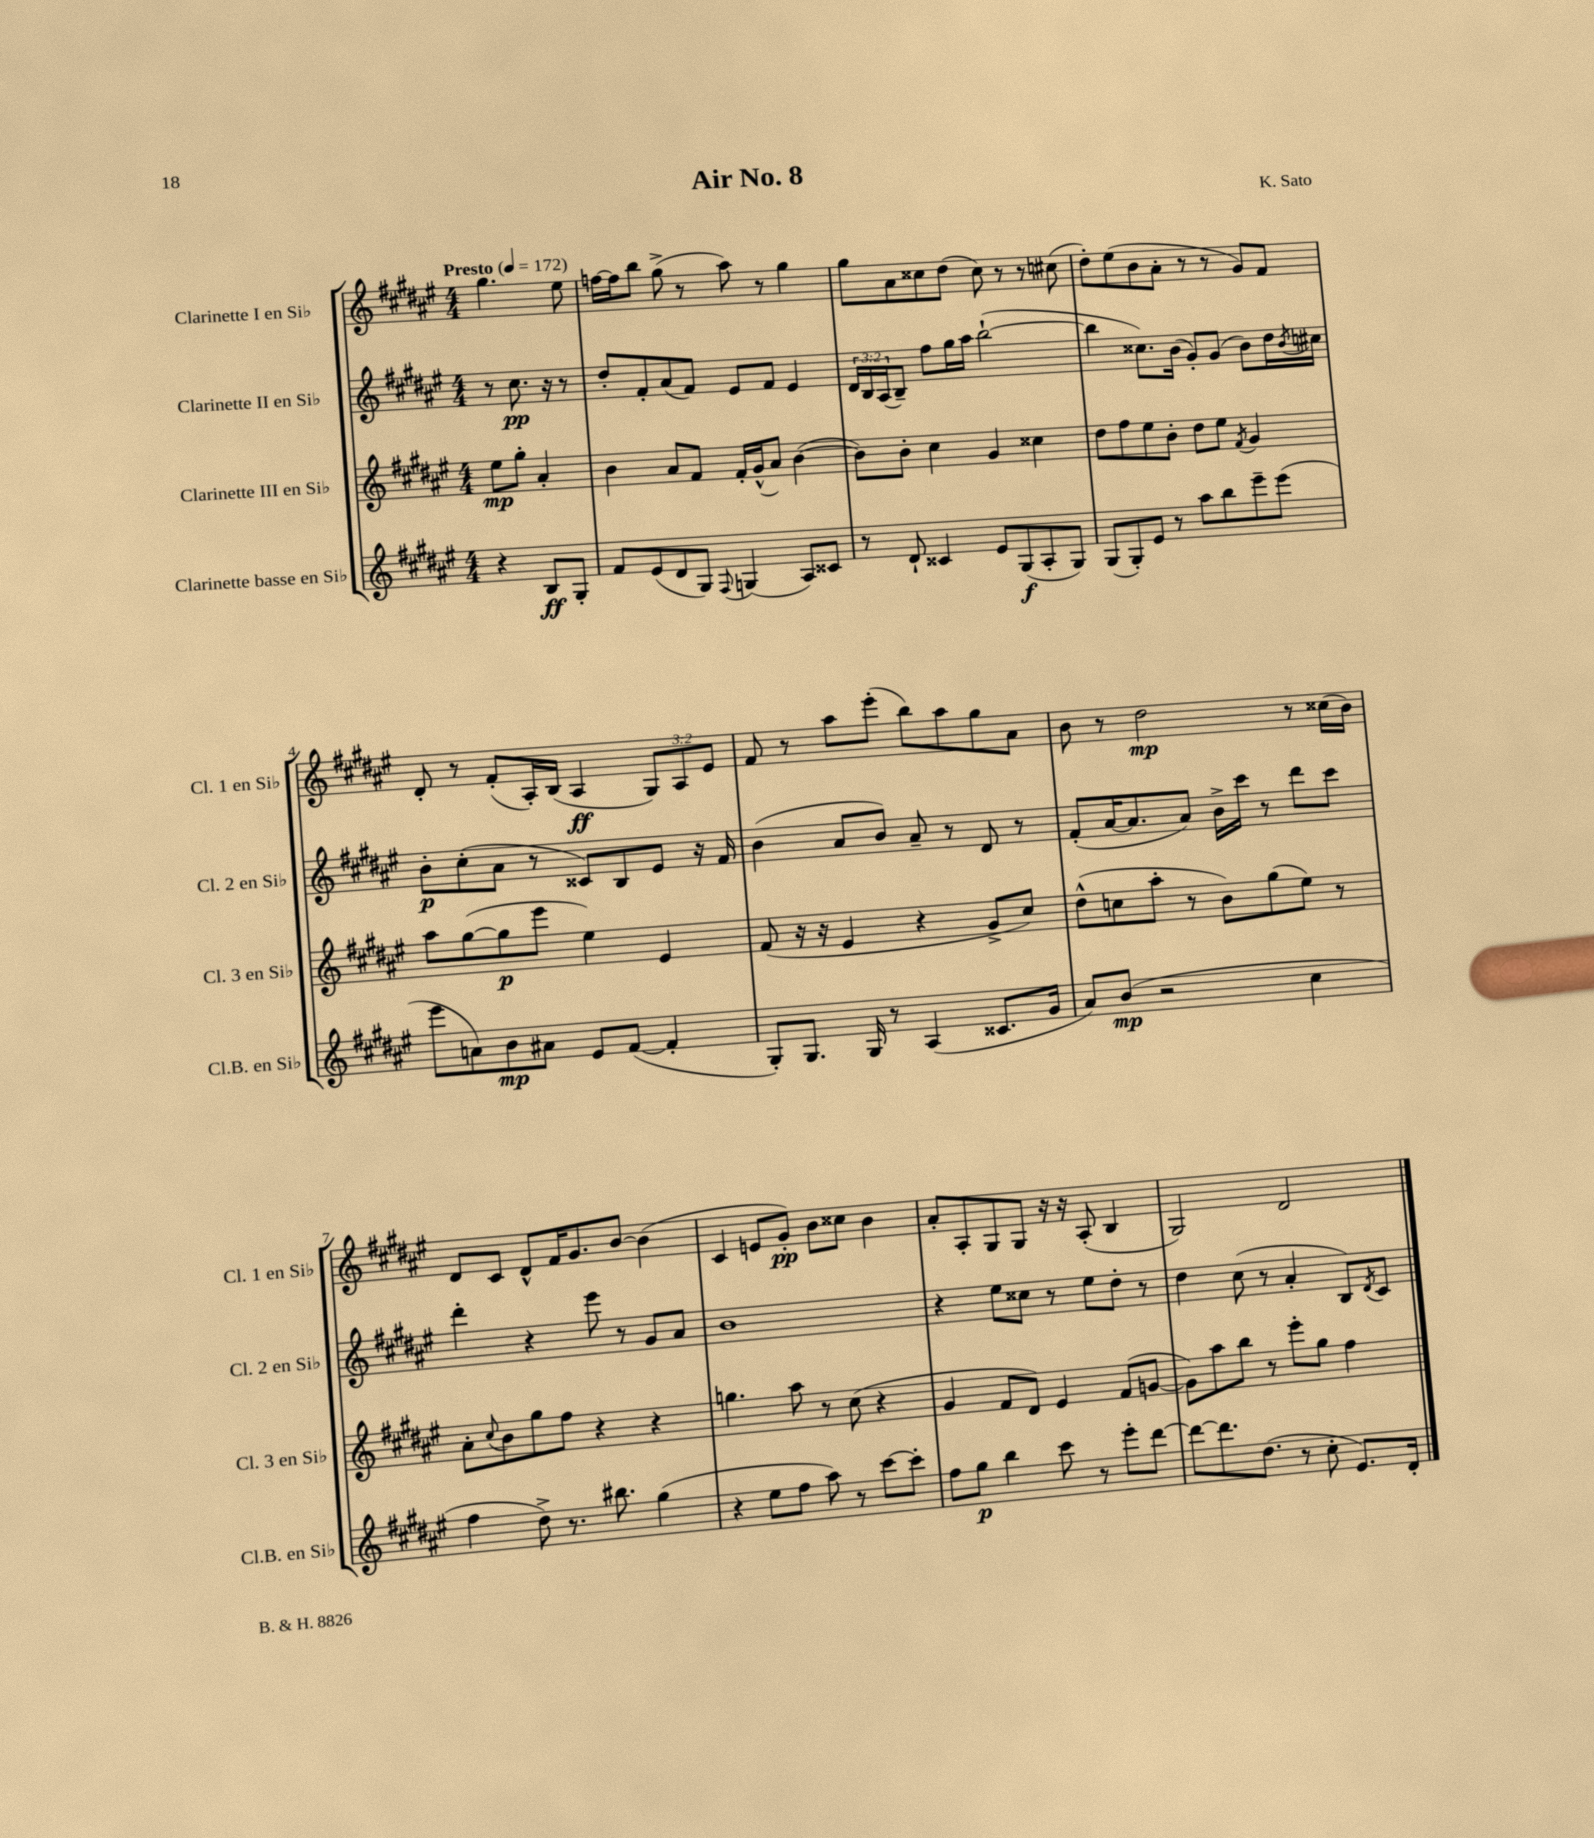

**kern	**kern	**kern	**kern
*staff4	*staff3	*staff2	*staff1
*clefG2	*clefG2	*clefG2	*clefG2
*k[f#c#g#d#a#e#]	*k[f#c#g#d#a#e#]	*k[f#c#g#d#a#e#]	*k[f#c#g#d#a#e#]
*M4/4	*M4/4	*M4/4	*M4/4
*MM172	*MM172	*MM172	*MM172
4r	8ee#	8r	4.gg#
.	8gg#'	8.cc#	.
8B	4a#'	.	.
.	.	16r	.
8G#'	.	8r	8ee#
=	=	=	=
8f#	4b	8dd#'	[16ff
.	.	.	16ff]
(8e#	.	8f#'	8bb
8d#	8a#	(8a#	(8gg#^
8G#)	8f#	8f#)	8r
8qqF#	.	.	.
(4G	16f#'	8e#	8aa#)
.	(16g#^^	.	.
.	8a#)	8f#	8r
8A#)	([4b	4e#	4gg#
8c##	.	.	.
=	=	=	=
8r	8b])	24d#	8gg#
.	.	24B	.
.	.	(24A#	.
8d#`	8b'	8B~)	8a#
4c##	4cc#	8ff#	8cc##
.	.	16gg#	(8dd#
.	.	16aa#	.
8e#	4g#	([2bb`	8cc##)
(8G#	.	.	8r
8A#'	4cc##	.	8r
8G#)	.	.	(8cc#
=	=	=	=
(8G#	8dd#	4bb]	8dd#')
8G#')	8ff#	.	(8ee#
8e#	8ee#	8.cc##)	8b
8r	8b'	.	8a#'
.	.	(16b	.
8aa#	8dd#	8g#')	8r
8bb	8ee#	(8g#	8r
.	8qf#	.	.
8eee#~	4g#	8b)	8g#)
(8eee#	.	16dd#	8f#
.	.	8qb	.
.	.	16cc#	.
=	=	=	=
8eee#	8aa#	8b'	8d#'
8a)	([8gg#	(8cc#'	8r
8b	8gg#]	8a#	(8f#'
8a#	8eee#	8r	16A#')
.	.	.	(16B
8e#	4ee#)	8c##)	4A#
([8f#	.	8B	.
4f#']	4e#	8e#	12G#)
.	.	.	12A#
.	.	16r	.
.	.	.	12e#
.	.	16f#	.
=	=	=	=
8G#')	(8f#	(4b	8f#
8.G#	16r	.	8r
.	16r	.	.
.	4e#	8a#	8aa#
16G#	.	.	.
8r	.	8b)	(8eee#'
(4A#	4r	8a#~	8bb)
.	.	8r	8aa#
8.c##	8g#^	8d#	8gg#
.	8cc#)	8r	8a#
16g#	.	.	.
=	=	=	=
8a#)	(8dd#^^	(8f#'	8b
(8b	8cc	[16a#	8r
.	.	8.a#]	.
2r	8aa#'	.	2dd#
.	8r	8a#)	.
.	8b)	16b^	.
.	.	16ccc#	.
.	(8gg#	8r	.
4cc#	8ee#)	8ddd#	8r
.	8r	8ccc#	(16cc##
.	.	.	16b)
=	=	=	=
4ff#	8a#'	4ddd#'	8d#
.	8qqcc#	.	.
.	8b	.	8c#
8dd#^)	8gg#	4r	8d#^^
8.r	8ff#	.	16f#
.	.	.	8.g#
.	4r	8eee#	.
8.bb#	.	.	.
.	.	8r	[8b
(4gg#	4r	8g#	(4b]
.	.	8a#	.
=	=	=	=
4r	4.gg	1b	4c#
8ee#	.	.	8e
8ff#	8aa#	.	8g#')
8aa#)	8r	.	8b
8r	(8cc#	.	8cc##
[8ccc#	4r	.	4b
8ccc#']	.	.	.
=	=	=	=
8ff#	4g#	4r	8a#'
8gg#	.	.	8A#'
4bb	8f#	8ee#	8G#
.	8d#)	8cc##	8G#
8ccc#	4e#	8r	16r
.	.	.	16r
8r	.	8ee#	(8A#'
8eee#'	(8f#	8dd#'	4B
[8ddd#	[8g	8r	.
=	=	=	=
8ddd#_	8g])	4dd#	2G#)
8.ddd#]	8aa#	.	.
.	8bb	(8cc#	.
(8.dd#	.	.	.
.	8r	8r	.
8r	8eee#'	4a#'	2d#
8cc#'	8gg#	.	.
8.e#)	4ff#	8B)	.
.	.	8qd#	.
.	.	8c#	.
16d#'	.	.	.
==	==	==	==
*-	*-	*-	*-
